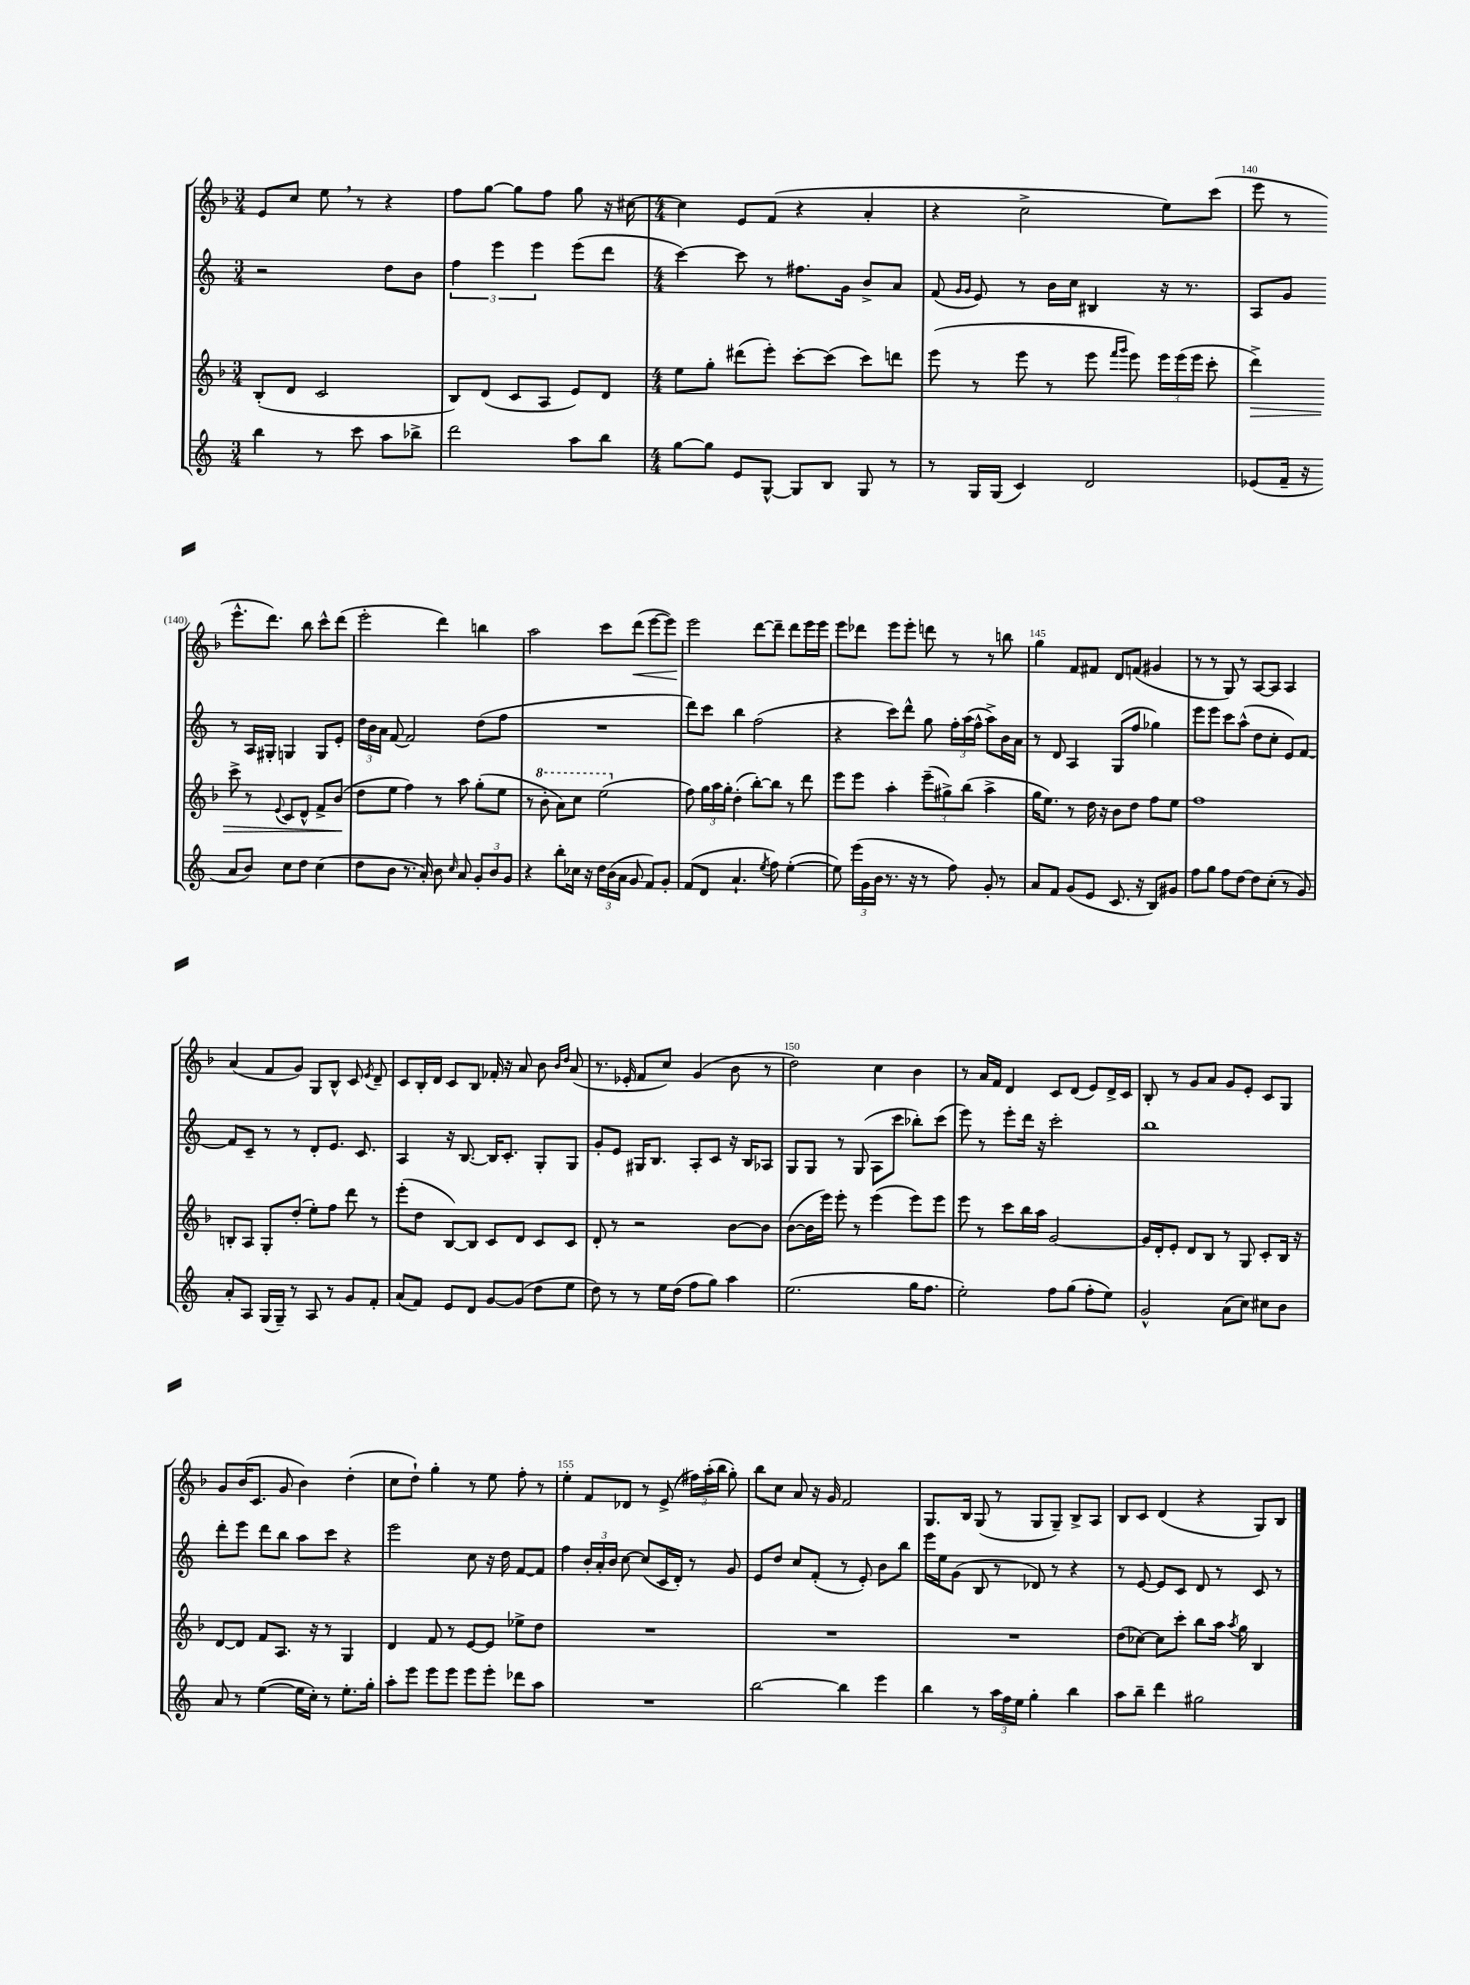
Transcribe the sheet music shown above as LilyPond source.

<<
\new StaffGroup <<
\new Staff = "s0" {
    \clef treble \key f \major \numericTimeSignature \time 3/4
    \autoBeamOff e'8[ c''8] e''8 \breathe r8 r4 |
    f''8[ g''8]~ g''8[ f''8] g''8 r16 cis''16~ |
    \numericTimeSignature \time 4/4 cis''4 e'8[ f'8]( r4 a'4-. |
    r4 c''2-> e''8[) c'''8]( |
    e'''8 r8 e'''8.[-^ d'''8.]) bes''8 c'''8[-^ d'''8]( |
    e'''2-. d'''4) b''4 |
    a''2 c'''8[ d'''8]\<( e'''8[~ e'''8]) |
    e'''2\! d'''8[~ d'''8]-- d'''8[ e'''16 e'''16] |
    e'''8[ des'''8] e'''8[ e'''8]-. d'''8 r8 r8 b''8 |
    g''4 f'8[ fis'8] d'8[ f'8]( gis'4 |
    r8 r8 g8) r8 a8[~ a8] a4 |
    a'4( f'8[ g'8]) g8[ bes8]-^ c'8 \acciaccatura { e'8 } d'8-- |
    c'8[ bes16-. d'16] c'8[ bes8] fes'16-. r16 a'8 bes'8 \grace { bes'16[ d''16] } a'8( |
    r8. ees'16-. f'8[ c''8]) g'4( bes'8 r8 |
    d''2) c''4 bes'4 |
    r8 a'16[ f'16] d'4 c'8[ d'8]( e'8[) d'16-> c'16] |
    bes8-. r8 g'8[ a'8] g'8[ e'8]-. c'8[ g8] |
    g'8[ bes'16( c'8.] g'8 bes'4) d''4-.( |
    c''8[ d''8]-!) g''4-. r8 e''8 f''8-. r8 |
    e''4-. f'8[ des'8] r8 e'8->( \tuplet 3/2 { fis''16[) a''16-.( bes''16] } g''8-.) |
    bes''8[ c''8] a'8 r16 g'16 f'2 |
    g8.[ bes16] g8( r8 g8[ g8]--) bes8[-> a8] |
    bes8[ c'8] d'4( r4 g8[) bes8] \bar "|." |
}
\new Staff = "s1" {
    \clef treble \key c \major \numericTimeSignature \time 3/4
    \autoBeamOff r2 d''8[ b'8] |
    \tuplet 3/2 { f''4 e'''4 e'''4 } e'''8[( d'''8] |
    \numericTimeSignature \time 4/4 c'''4~) c'''8 r8 fis''8.[ g'16] b'8[-> a'8] |
    f'8( \grace { g'16[ g'16] } e'8) r8 b'16[ c''16] bis4 r16 r8. |
    a8[ g'8] r8 a16[ gis16]-. g4 g8[ e'8]-. |
    \tuplet 3/2 { d''16[ b'16 a'16] } f'8~ f'2 d''8[( f''8] |
    R1 |
    d'''8[) c'''8] b''4 f''2( |
    r4 c'''8[) d'''8]-^ g''8 \tuplet 3/2 { f''16[-. a''16( f''16]-^ } a''8[->) b'16 a'16] |
    r8 d'8 a4 g8[( f''8] ges''4) |
    e'''8[ e'''8] c'''8[ a''8]-^( d''8[ c''8]-. e'8[) f'8]~ |
    f'8[ c'8]-- r8 r8 d'8[-. e'8.] c'8. |
    a4 r16 b8.~ b16[ c'8.]-. g8[-. g8] |
    g'8[-. e'8] gis16[ b8.] a8[-. c'8] r16 b16[ aes8] |
    g8[ g8] r8 g8( a8[ c'''8] bes''8[-.) c'''8]( |
    e'''8) r8 e'''8[-. d'''16] r16 c'''2-. |
    b''1 |
    d'''8[-. e'''8] d'''8[ b''8] a''8[ c'''8] r4 |
    e'''2 c''8 r16 d''16 f'8[~ f'8] |
    f''4 \tuplet 3/2 { b'16[-. a'16-. b'16] } c''8~ c''8[( c'16 d'16]-.) r8 g'8 |
    e'8[ d''8] c''8[ f'8]-.( r8 e'8-.) b'8[ b''8] |
    e'''16[ e''16 g'8]( b8 r8 des'8) r8 r4 |
    r8 e'8~ e'8[ c'8] d'8 r8 c'8 r8 \bar "|." |
}
\new Staff = "s2" {
    \clef treble \key f \major \numericTimeSignature \time 3/4
    \autoBeamOff bes8[-.( d'8] c'2 |
    bes8[) d'8]( c'8[ a8] e'8[) d'8] |
    \numericTimeSignature \time 4/4 e''8[ g''8]-. dis'''8[( e'''8]-.) c'''8[~-. c'''8]( c'''8[) d'''8] |
    e'''8( r8 e'''8 r8 e'''8 \grace { f'''16[ g'''16] } e'''8) \tuplet 3/2 { e'''16[ e'''16( e'''16] } c'''8-. |
    d'''4->\>) c'''8-> r8 \appoggiatura { e'8 } c'8[ d'8]-^ f'8[-> bes'8]\!( |
    d''8[ e''8] f''4) r8 a''8 g''8[-.( e''8] |
    r8 \ottava #1 bes''8-. a''8[) c'''8] e'''2( \ottava #0 |
    f''8) \tuplet 3/2 { g''16[ a''16 g''16]-. } d''4-.( bes''8[~-.) bes''8] r8 d'''8 |
    e'''8[ e'''8] a''4-. \tuplet 3/2 { e'''8[--( gis''8->) bes''8]( } a''4-> |
    g''16[ e''8.]) r8 d''16 r16 bes'8[ d''8] f''8[ e''8] |
    f''1 |
    b8[-. a8] g8[-. d''8]-.( e''8[-.) f''8] d'''8 r8 |
    e'''8[-.( d''8] bes8[~) bes8] c'8[ d'8] c'8[ c'8] |
    d'8-. r8 r2 bes'8[~ bes'8] |
    bes'8[~( bes'16 e'''16]) e'''8-. r8 e'''4( e'''8[) e'''8] |
    e'''8 r8 c'''8[ bes''16 a''16] g'2~ |
    g'16[ d'16-. e'8]-. d'8[ bes8] r8 g8 c'8[-. bes16] r16 |
    d'8[~ d'8] f'8[ a8.] r16 r8 g4 |
    d'4 f'8 r8 e'8[~ e'8] ees''8[-> d''8] |
    R1 |
    R1 |
    R1 |
    d''8[( ces''8]~) ces''8[ c'''8]-. bes''8[ a''16] \acciaccatura { a''8 } g''16 bes4 \bar "|." |
}
\new Staff = "s3" {
    \clef treble \key c \major \numericTimeSignature \time 3/4
    \autoBeamOff b''4 r8 c'''8 a''8[ bes''8]-> |
    d'''2 a''8[ b''8] |
    \numericTimeSignature \time 4/4 g''8[~ g''8] e'8[ g8]~-^ g8[ b8] g8 r8 |
    r8 g16[ g16]( c'4) d'2 |
    ees'8[( f'16]-- r16 a'8[ b'8]) c''8[ d''8] c''4( |
    d''8[ b'8] r8. a'16-.) b'8 \grace { c''16 } a'8 \tuplet 3/2 { g'8[-. b'8 g'8] } |
    r4 b''8[-. ces''16] r16 \tuplet 3/2 { d''16[ b'16( a'16] } g'8 f'8[) g'8]-. |
    f'8[( d'8] a'4.-! \acciaccatura { e''8 } f''8) e''4~-.( |
    e''8) \tuplet 3/2 { e'''16[( g'16 b'16] } r8. r16 r8 f''8) g'8-. r8 |
    a'8[ f'8] g'8[( e'8] c'8. r16 b8[) gis'8] |
    f''8[ g''8] f''8[ d''8]~ d''8[ c''8]-.( r8 g'8) |
    a'8[-. a8] g16[( g16]--) r8 a8 r8 g'8[ f'8]-. |
    a'8[( f'8]) e'8[ d'8] g'8[~ g'8]( d''8[ e''8] |
    d''8) r8 r8 e''16[ d''16]( f''8[ g''8]) a''4 |
    e''2.( g''16[ f''8.] |
    e''2-.) f''8[ g''8]( f''8[-. e''8]) |
    g'2-^ a'8[( c''8]) cis''8[ b'8] |
    a'8 r8 e''4~( e''16[ c''16]-.) r8 e''8.[-. g''16]-. |
    a''8[-. e'''8] e'''8[ e'''8] e'''8[ e'''8]-. des'''8[ a''8] |
    R1 |
    b''2~ b''4 e'''4 |
    b''4 r8 \tuplet 3/2 { a''16[ f''16 e''16] } g''4-. b''4 |
    a''8[ b''8]-- d'''4 gis''2 \bar "|." |
}
>>
>>
\layout { \context { \Score currentBarNumber = #136 \override BarNumber.break-visibility = ##(#f #t #t) barNumberVisibility = #(every-nth-bar-number-visible 5) } }
